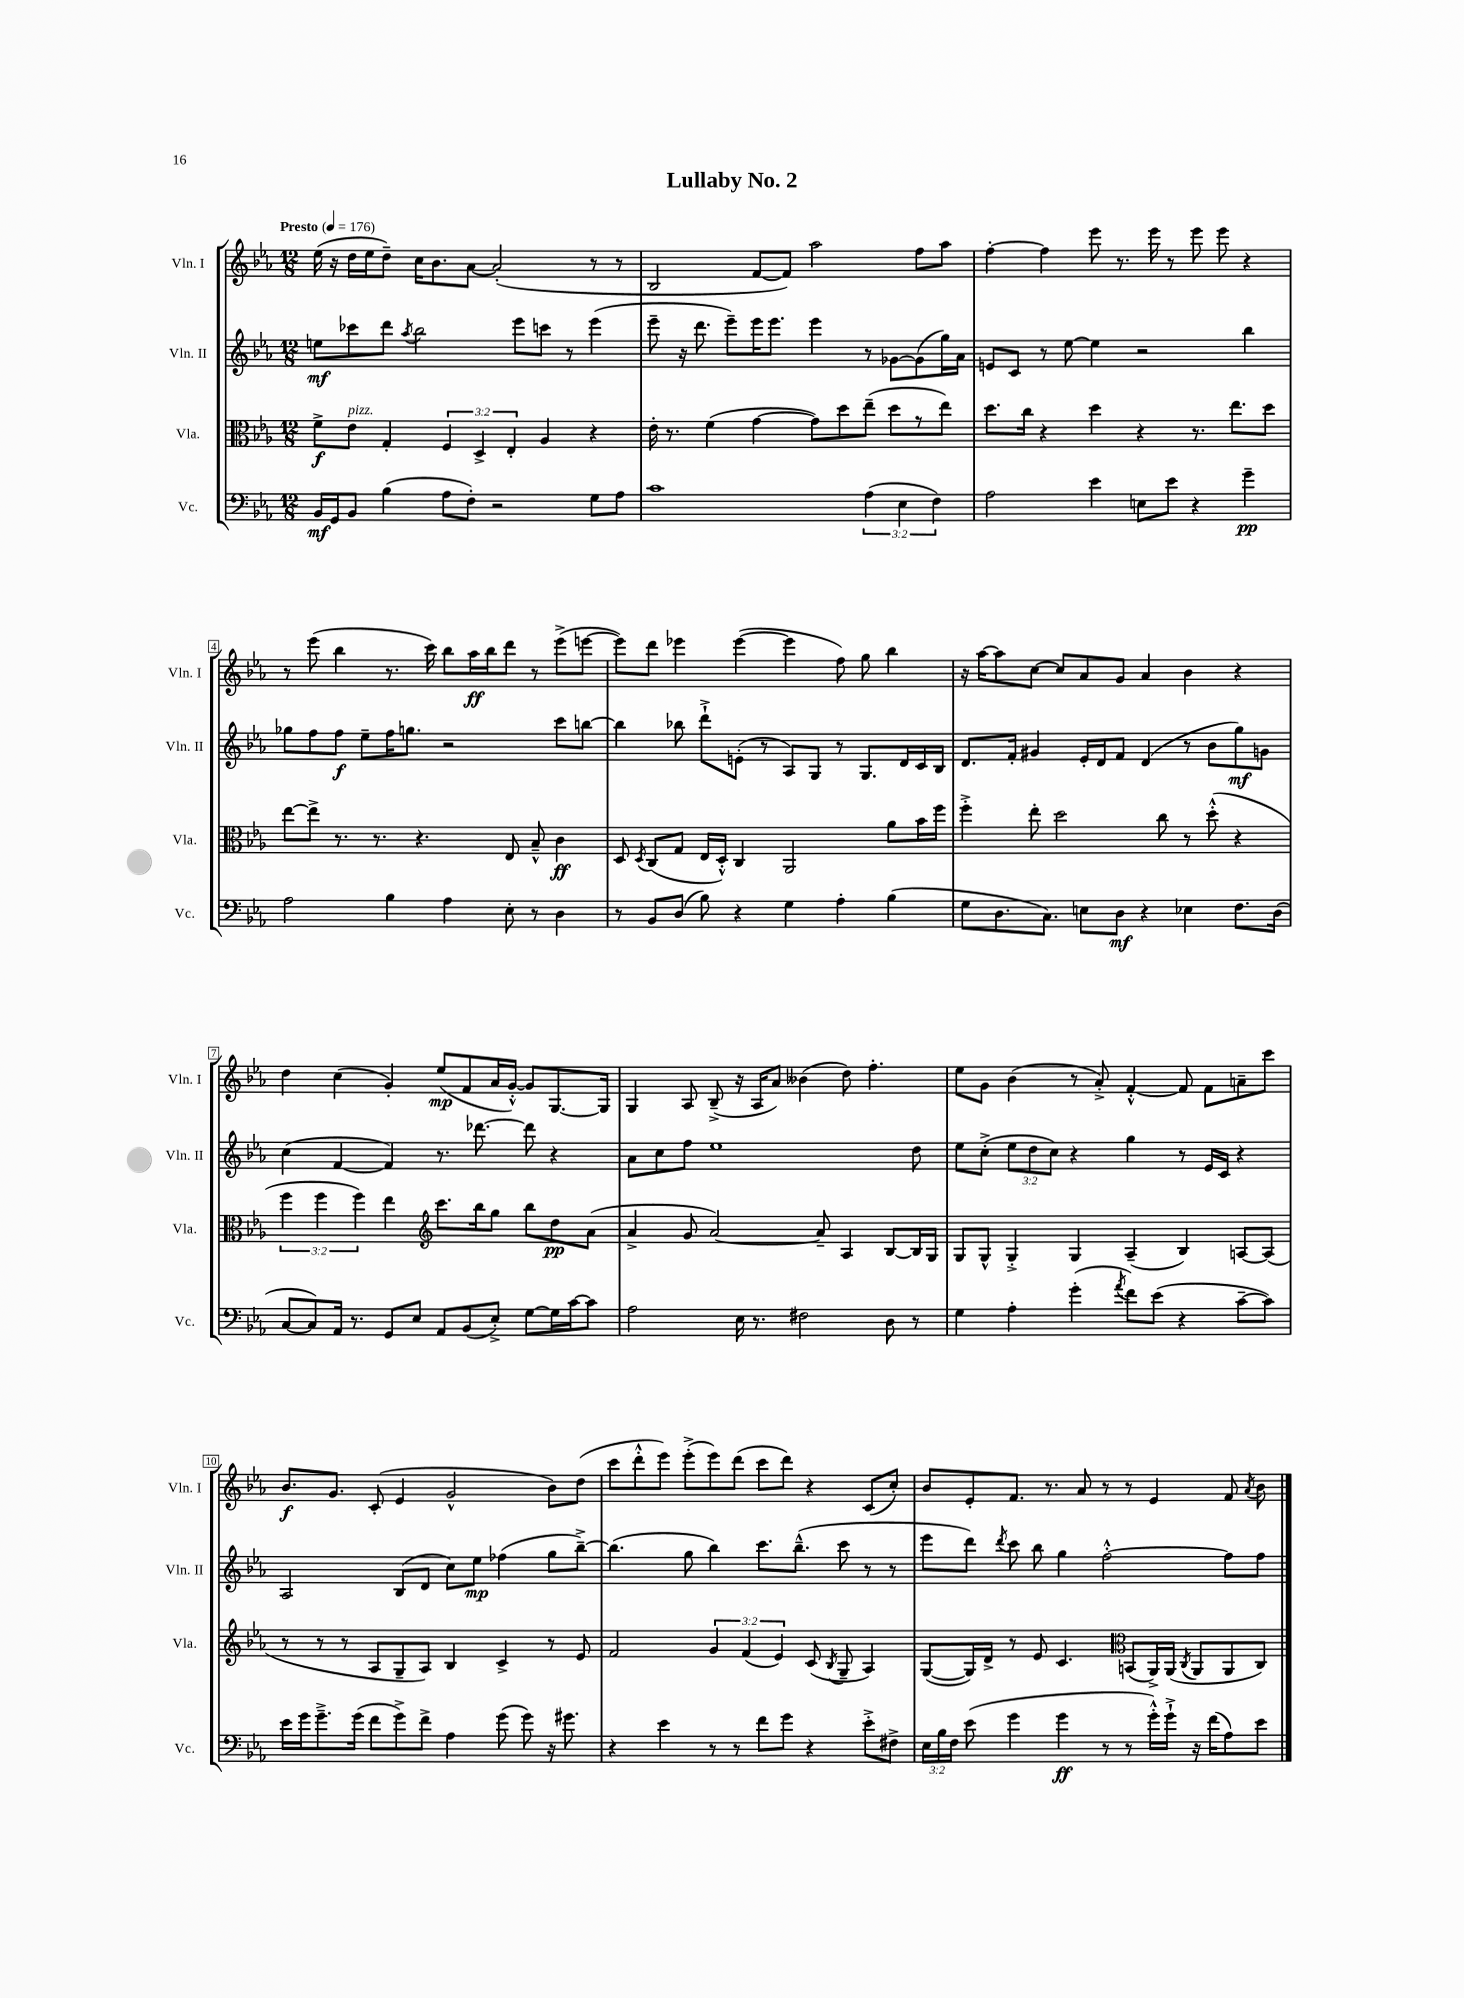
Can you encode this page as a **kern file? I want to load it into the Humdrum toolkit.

**kern	**dynam	**kern	**dynam	**kern	**dynam	**kern	**dynam
*part4	*part4	*part3	*part3	*part2	*part2	*part1	*part1
*staff4	*staff4	*staff3	*staff3	*staff2	*staff2	*staff1	*staff1
*I"Vc.	*	*I"Vla.	*	*I"Vln. II	*	*I"Vln. I	*
*I'Vc.	*	*I'Vla.	*	*I'Vln. II	*	*I'Vln. I	*
*clefF4	*	*clefC3	*	*clefG2	*	*clefG2	*
*k[b-e-a-]	*	*k[b-e-a-]	*	*k[b-e-a-]	*	*k[b-e-a-]	*
*M12/8	*	*M12/8	*	*M12/8	*	*M12/8	*
*MM176	*	*MM176	*	*MM176	*	*MM176	*
=1	=1	=1	=1	=1	=1	=1	=1
!	!	!	!	!	!	!LO:TX:a:B:t=Presto	!
16BB-/LL	mf	8f^\L	f	8een\L	mf	(16ee-\	.
16GG/J	.	.	.	.	.	16r	.
!	!	!LO:TX:a:i:t=pizz.	!	!	!	!	!
8BB-/J	.	8e-\J	.	8ccc-X\	.	16dd\LL	.
.	.	.	.	.	.	16ee-\J	.
(4B-\	.	4G'/	.	8ddd\J	.	8dd~\J)	.
.	.	.	.	8qaa-/	.	.	.
.	.	.	.	2bb-\	.	16cc\KL	.
.	.	.	.	.	.	8.b-\	.
8A-\L	.	6F/	.	.	.	.	.
8F'\J)	.	.	.	.	.	[8a-\J	.
.	.	6D^/	.	.	.	.	.
2r	.	.	.	.	.	(2a-'/]	.
.	.	6E-'/	.	.	.	.	.
.	.	.	.	8eee-\L	.	.	.
.	.	4A-/	.	8cccn\J	.	.	.
.	.	.	.	8r	.	.	.
8G\L	.	4r	.	(4eee-\	.	8r	.
8A-\J	.	.	.	.	.	8r	.
=2	=2	=2	=2	=2	=2	=2	=2
1c	.	16e-'\	.	8eee-~\	.	2B-/	.
.	.	8.r	.	.	.	.	.
.	.	.	.	16r	.	.	.
.	.	.	.	8.ddd\	.	.	.
.	.	(4f\	.	.	.	.	.
.	.	.	.	8eee-~\L)	.	.	.
.	.	[4g\	.	16eee-\K	.	[8f/L	.
.	.	.	.	8.eee-\J	.	.	.
.	.	.	.	.	.	8f/J])	.
.	.	8g\L])	.	4eee-\	.	2aa-\	.
.	.	8dd\	.	.	.	.	.
(6A-\	.	(8ee-~\J	.	8r	.	.	.
.	.	8dd\L	.	[8g-X\L	.	.	.
6E-\	.	.	.	.	.	.	.
.	.	8r	.	(8g-\]	.	8ff\L	.
6F\)	.	.	.	.	.	.	.
.	.	8ee-\J)	.	16gg\L)	.	8aa-\J	.
.	.	.	.	16a-\JJ	.	.	.
=3	=3	=3	=3	=3	=3	=3	=3
2A-\	.	8.dd\L	.	8en/L	.	[4ff'\	.
.	.	.	.	8c/J	.	.	.
.	.	16cc\Jk	.	.	.	.	.
.	.	4r	.	8r	.	4ff\]	.
.	.	.	.	[8ee-\	.	.	.
4e-\	.	4dd\	.	4ee-\]	.	8eee-\	.
.	.	.	.	.	.	8.r	.
8En\L	.	4r	.	2r	.	.	.
.	.	.	.	.	.	16eee-\	.
8e-\J	.	.	.	.	.	8r	.
4r	.	8.r	.	.	.	8eee-\	.
.	.	.	.	.	.	8eee-\	.
.	.	8.ee-\L	.	.	.	.	.
4g~\	pp	.	.	4bb-\	.	4r	.
.	.	8dd\J	.	.	.	.	.
!!LO:LB:g=z
=4	=4	=4	=4	=4	=4	=4	=4
2A-\	.	[8ee-\L	.	8gg-X\L	.	8r	.
.	.	8ee-^\J]	.	8ff\	.	(8eee-\	.
.	.	8.r	.	8ff\J	f	4bb-\	.
.	.	.	.	8ee-~\L	.	.	.
.	.	8.r	.	.	.	.	.
4B-\	.	.	.	16ff\K	.	8.r	.
.	.	.	.	8.ggn\J	.	.	.
.	.	4.r	.	.	.	.	.
.	.	.	.	.	.	16ccc\)	.
4A-\	.	.	.	2r	.	8bb-\L	.
.	.	.	.	.	.	16aa-\L	ff
.	.	.	.	.	.	16bb-\J	.
8E-'\	.	8E-/	.	.	.	8ddd\J	.
8r	.	8B-~^^/	.	.	.	8r	.
4D\	.	4c\	ff	8ccc\L	.	(8eee-^\L	.
.	.	.	.	[8bbn\J	.	[8eeen\J	.
=5	=5	=5	=5	=5	=5	=5	=5
8r	.	8D/	.	4bb\]	.	8eee\L])	.
.	.	8qD/	.	.	.	.	.
8BB-/L	.	(8C/L	.	.	.	8ddd\J	.
(8D/J	.	8G/J	.	8bb-X\	.	4eee-X\	.
8B-\)	.	16E-/LL	.	8ddd`^\L	.	.	.
.	.	16D'^^/JJ)	.	.	.	.	.
4r	.	4C/	.	(8en'\J	.	([4eee-\	.
.	.	.	.	8r	.	.	.
4G\	.	2AA-/	.	8A-/L)	.	4eee-\]	.
.	.	.	.	8G/J	.	.	.
4A-'\	.	.	.	8r	.	8ff\)	.
.	.	.	.	8.G/L	.	8gg\	.
(4B-\	.	8a-\L	.	.	.	4bb-\	.
.	.	.	.	16d/L	.	.	.
.	.	16b-\L	.	16c/	.	.	.
.	.	16ff\JJ	.	16B-/JJ	.	.	.
=6	=6	=6	=6	=6	=6	=6	=6
8G\L	.	4ff'^\	.	8.d/L	.	16r	.
.	.	.	.	.	.	[16aa-\KL	.
8.D\	.	.	.	.	.	8aa-\]	.
.	.	.	.	16f'/Jk	.	.	.
.	.	8ee-'\	.	4g#X/	.	[8cc\J	.
8.C\J)	.	.	.	.	.	.	.
.	.	2dd\	.	.	.	8cc/L]	.
8En\L	.	.	.	16e-'/LL	.	8a-/	.
.	.	.	.	16d/J	.	.	.
8D\J	mf	.	.	8f/J	.	8g/J	.
4r	.	.	.	(4d/	.	4a-/	.
.	.	8cc\	.	.	.	.	.
4E-X\	.	8r	.	8r	.	4b-\	.
.	.	(8dd'^^\	.	8b-\L	.	.	.
8.F\L	.	4r	.	8gg\)	mf	4r	.
.	.	.	.	8gn\J	.	.	.
(16D\Jk	.	.	.	.	.	.	.
!!LO:LB:g=z
=7	=7	=7	=7	=7	=7	=7	=7
[8C/L	.	6ff\	.	(4cc\	.	4dd\	.
8C/])	.	.	.	.	.	.	.
.	.	6ff\	.	.	.	.	.
16AA-/Jk	.	.	.	[4f/	.	(4cc\	.
8.r	.	.	.	.	.	.	.
.	.	6ff\)	.	.	.	.	.
8GG/L	.	4ee-\	.	4f/])	.	4g'/)	.
8E-/J	.	.	.	.	.	.	.
*	*	*clefG2	*	*	*	*	*
8AA-/L	.	8.ccc\L	.	8.r	.	(8ee-/L	mp
(8BB-/	.	.	.	.	.	8f/	.
.	.	16bb-\k	.	[8.ddd-X\	.	.	.
8E-'^/J)	.	8gg\J	.	.	.	16a-/L	.
.	.	.	.	.	.	[16g'^^/JJ)	.
[8G\L	.	8bb-\L	.	8ddd-\]	.	8g/L]	.
16G\L]	.	8dd\	pp	4r	.	[8.G/	.
[16c\J	.	.	.	.	.	.	.
8c\J]	.	(8a-\J	.	.	.	.	.
.	.	.	.	.	.	16G/Jk]	.
=8	=8	=8	=8	=8	=8	=8	=8
2A-\	.	4a-^/	.	8a-\L	.	4G/	.
.	.	.	.	8cc\	.	.	.
.	.	8g/	.	8ff\J	.	8A-/	.
.	.	[2a-/)	.	1ee-	.	(8B-~^/	.
16E-\	.	.	.	.	.	16r	.
8.r	.	.	.	.	.	16A-/KL	.
.	.	.	.	.	.	8a-/J)	.
2F#X\	.	.	.	.	.	(4b--X\	.
.	.	8a-~/]	.	.	.	.	.
.	.	4A-/	.	.	.	8dd\)	.
.	.	.	.	.	.	4.ff'\	.
8D\	.	[8B-/L	.	.	.	.	.
8r	.	16B-/L]	.	8dd\	.	.	.
.	.	16G/JJ	.	.	.	.	.
=9	=9	=9	=9	=9	=9	=9	=9
4G\	.	8G/L	.	8ee-\L	.	8ee-\L	.
.	.	8G^^/J	.	(8cc'^\J	.	8g\J	.
4A-'\	.	4G'^/	.	12ee-\L	.	(4b-\	.
.	.	.	.	12dd\	.	.	.
.	.	.	.	12cc\J)	.	.	.
(4g'\	.	4G/	.	4r	.	8r	.
.	.	.	.	.	.	8a-'^/)	.
8qa-/	.	.	.	.	.	.	.
8f\L)	.	(4A-~/	.	4gg\	.	[4f'^^/	.
(8e-\J	.	.	.	.	.	.	.
4r	.	4B-/)	.	8r	.	8f/]	.
.	.	.	.	16e-/LL	.	8f\L	.
.	.	.	.	16c/JJ	.	.	.
[8c~\L	.	[8An/L	.	4r	.	8an~\	.
8c\J])	.	(8A/J]	.	.	.	8ccc\J	.
!!LO:LB:g=z
=10	=10	=10	=10	=10	=10	=10	=10
16e-\LL	.	8r	.	2A-/	.	8.b-/L	f
16g\J	.	.	.	.	.	.	.
8.g~^\	.	8r	.	.	.	.	.
.	.	.	.	.	.	8.g/J	.
.	.	8r	.	.	.	.	.
(16g\Jk	.	.	.	.	.	.	.
8f\L	.	8A-/L	.	.	.	(8c'/	.
8g^\)	.	8G~/	.	(8B-/L	.	4e-/	.
8f^\J	.	8A-/J)	.	8d/J	.	.	.
4A-\	.	4B-/	.	8cc\L)	.	2g^^/	.
.	.	.	.	8ee-\J	mp	.	.
(8g\	.	4c^/	.	(4ff-X\	.	.	.
8g\)	.	.	.	.	.	.	.
16r	.	8r	.	8gg\L	.	8b-\L)	.
8.g#X\	.	.	.	.	.	.	.
.	.	8e-/	.	[8bb-~^\J)	.	(8dd\J	.
=11	=11	=11	=11	=11	=11	=11	=11
4r	.	2f/	.	(4.bb-\]	.	8ccc\L	.
.	.	.	.	.	.	8ddd'^^\	.
4e-\	.	.	.	.	.	8eee-\J)	.
.	.	.	.	8gg\	.	(8eee-'^\L	.
8r	.	6g/	.	4bb-\)	.	8eee-\)	.
8r	.	.	.	.	.	(8ddd\J	.
.	.	(6f/	.	.	.	.	.
8f\L	.	.	.	8.ccc\L	.	8ccc\L	.
.	.	6e-/)	.	.	.	.	.
8g\J	.	.	.	.	.	8ddd\J)	.
.	.	.	.	(8.bb-~^^\J	.	.	.
4r	.	(8c/	.	.	.	4r	.
.	.	8qB-/	.	.	.	.	.
.	.	8G~/	.	8ccc\	.	.	.
8e-'^\L	.	4A-/)	.	8r	.	(8c/L	.
8F#X^\J	.	.	.	8r	.	8cc'/J)	.
=12	=12	=12	=12	=12	=12	=12	=12
24E-\LL	.	([8G/L	.	8eee-\L	.	8b-/L	.
24B-\	.	.	.	.	.	.	.
24F\JJ	.	.	.	.	.	.	.
(8e-\	.	16G/L])	.	8ddd\J)	.	8e-'/	.
.	.	16d^/JJ	.	.	.	.	.
.	.	.	.	8qddd/	.	.	.
4g\	.	8r	.	8ccc\	.	8.f/J	.
.	.	8e-/	.	8bb-\	.	.	.
.	.	.	.	.	.	8.r	.
4g\	ff	4.c/	.	4gg\	.	.	.
.	.	.	.	.	.	8a-/	.
8r	.	.	.	[2ff'^^\	.	8r	.
*	*	*clefC3	*	*	*	*	*
8r	.	(8BBn/L	.	.	.	8r	.
16g'^^\LL)	.	16AA-^/L)	.	.	.	4e-/	.
16g`^\JJ	.	(16AA-/JJ	.	.	.	.	.
.	.	8qC/	.	.	.	.	.
16r	.	8AA-/L	.	.	.	.	.
(16f\KL	.	.	.	.	.	.	.
8A-\)	.	8AA-/	.	8ff\L]	.	8f/	.
.	.	.	.	.	.	8qa-/	.
8e-\J	.	8C/J)	.	8ff\J	.	8b-\	.
==	==	==	==	==	==	==	==
*-	*-	*-	*-	*-	*-	*-	*-
